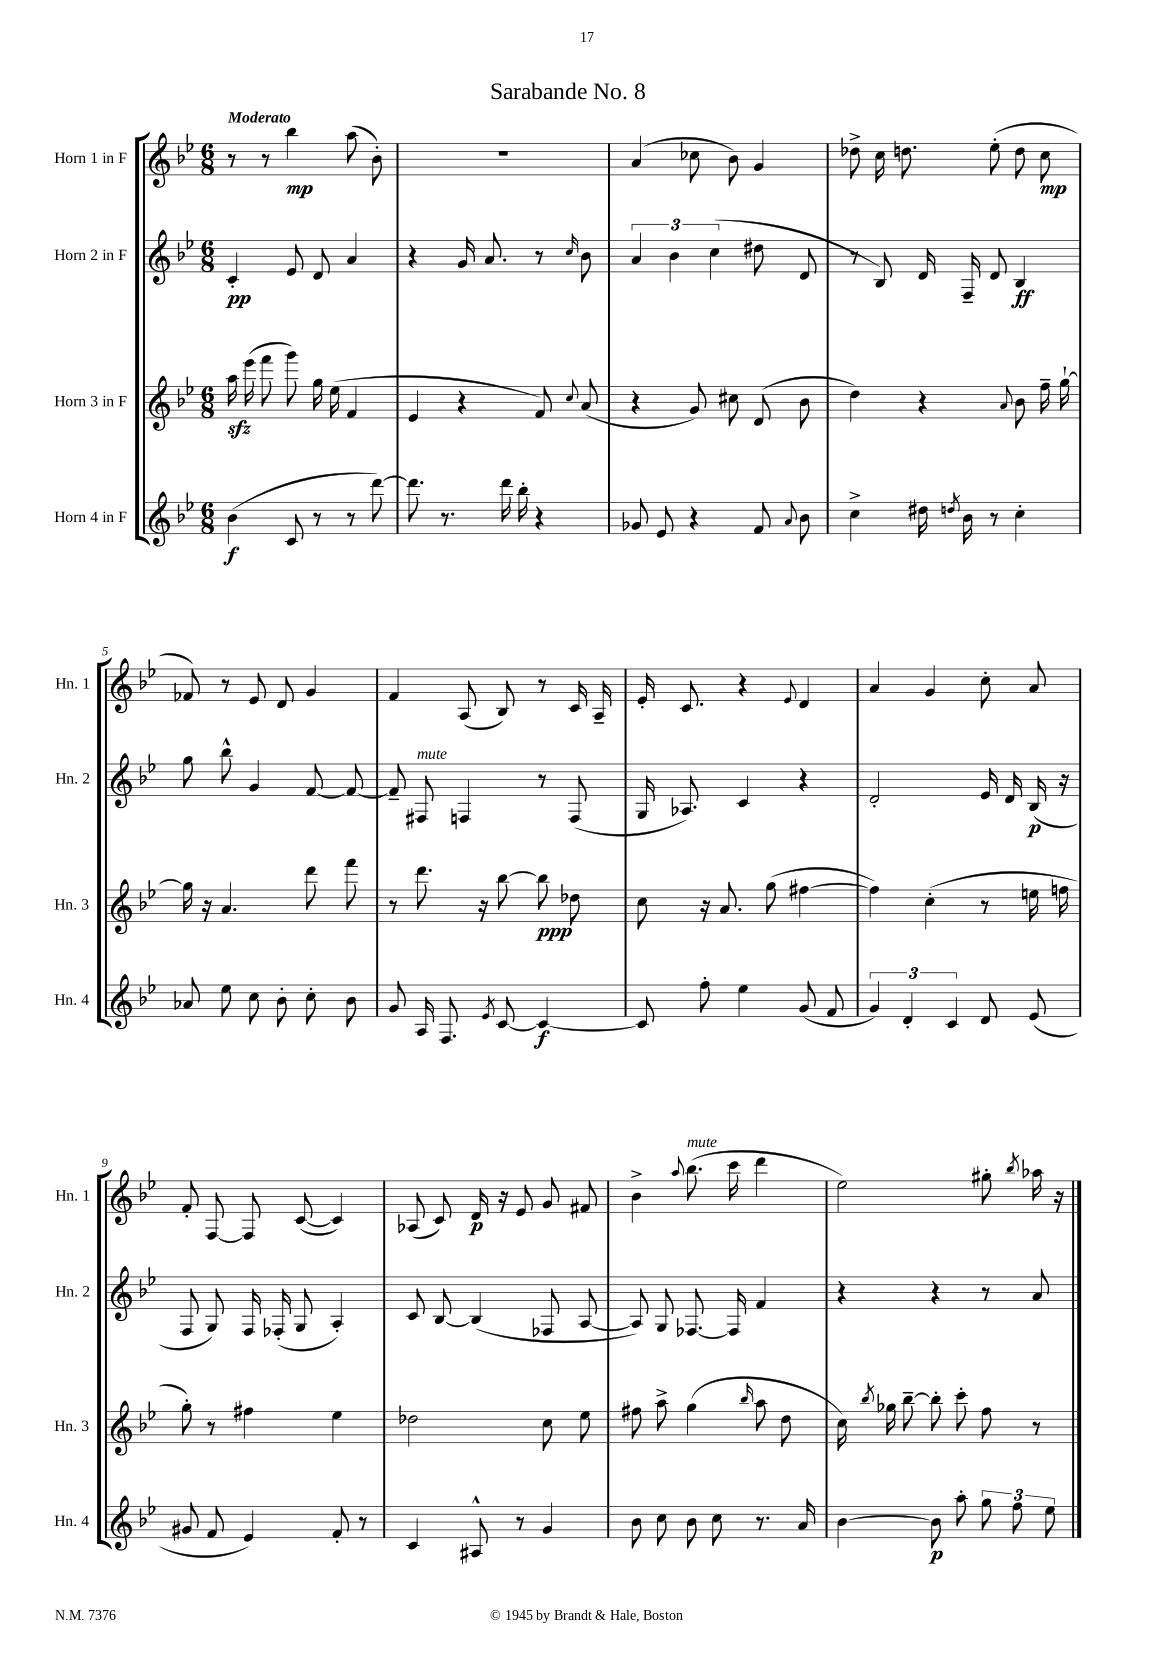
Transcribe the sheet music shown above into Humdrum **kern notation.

**kern	**kern	**kern	**kern
*staff4	*staff3	*staff2	*staff1
*clefG2	*clefG2	*clefG2	*clefG2
*k[b-e-]	*k[b-e-]	*k[b-e-]	*k[b-e-]
*M6/8	*M6/8	*M6/8	*M6/8
(4b-	16aa	4c'	8r
.	(16eee-	.	.
.	8fff	.	8r
8c	8ggg)	8e-	4bb-
8r	16gg	8d	.
.	(16ee-	.	.
8r	4f	4a	(8aa
[8ddd)	.	.	8b-')
=	=	=	=
8.ddd]	4e-	4r	2.r
8.r	.	.	.
.	4r	16g	.
.	.	8.a	.
16ddd	.	.	.
16bb-'	.	.	.
4r	8f)	8r	.
.	8qqcc	16qqcc	.
.	(8a	8b-	.
=	=	=	=
8g-	4r	6a	(4a
8e-	.	.	.
.	.	6b-	.
4r	8g)	.	8cc-
.	.	(6cc	.
.	8cc#	.	8b-)
8f	(8d	8dd#	4g
8qqa	.	.	.
8b-	8b-	8d	.
=	=	=	=
4cc^	4dd)	8r	8dd-^
.	.	8B-)	16cc
.	.	.	8.dd
16dd#	4r	16d	.
8qdd	.	.	.
16b-	.	16F~	.
8r	.	8d	(8ee-'
.	8qqa	.	.
4cc'	8b-	4B-	8dd
.	16ff~	.	8cc
.	[16gg`	.	.
=	=	=	=
8a-	16gg]	8gg	8f-)
.	16r	.	.
8ee-	4.a	8bb-^^	8r
8cc	.	4g	8e-
8b-'	.	.	8d
8cc'	8ddd	[8f	4g
8b-	8fff	8f_	.
=	=	=	=
8g	8r	8f~]	4f
16A	8.ddd	8F#	.
8.F	.	.	.
.	.	4F	(8A
.	16r	.	.
8qe-	.	.	.
[8c	[8bb-	.	8B-)
4c_	8bb-]	8r	8r
.	8dd-	(8F	16c
.	.	.	16A~
=	=	=	=
8c]	8cc	16G	16e-'
.	.	8.A-)	8.c
8ff'	16r	.	.
.	8.a	.	.
4ee-	.	4c	4r
.	(8gg	.	.
.	.	.	8qqe-
(8g	[4ff#	4r	4d
8f	.	.	.
=	=	=	=
6g)	4ff#])	2d'	4a
6d'	.	.	.
.	(4cc'	.	4g
6c	.	.	.
8d	8r	16e-	8cc'
.	.	16d	.
(8e-	16ee	(16B-	8a
.	16ff	16r	.
=	=	=	=
8g#	8gg')	8F	8f'
8f	8r	8G)	[8F
4e-)	4ff#	16F	8F]
.	.	(16F-'	.
.	.	8G	([8c
8f'	4ee-	4A')	4c])
8r	.	.	.
=	=	=	=
4c	2dd-	8c	(8A-
.	.	[8B-	8c)
8A#^^	.	(4B-]	16d
.	.	.	16r
8r	.	.	8e-
4g	8cc	8F-	8g
.	8ee-	[8A	8f#
=	=	=	=
8b-	8ff#	8A])	4b-^
8cc	8aa^	8G	.
.	.	.	8qqaa
8b-	(4gg	[8.F-	(8.bb-
8cc	.	.	.
.	.	16F-]	16ccc
.	16qqbb-	.	.
8.r	8aa	4f	4ddd
.	8dd	.	.
16a	.	.	.
=	=	=	=
[4b-	16cc)	4r	2ee-)
.	8qbb-	.	.
.	16gg-	.	.
.	[8bb-~	.	.
8b-]	8bb-']	4r	.
8aa'	8ccc'	.	.
12gg	8ff	8r	8gg#'
12ff	.	.	.
.	.	.	8qbb-
.	8r	8a	16aa-
12ee-	.	.	.
.	.	.	16r
==	==	==	==
*-	*-	*-	*-
